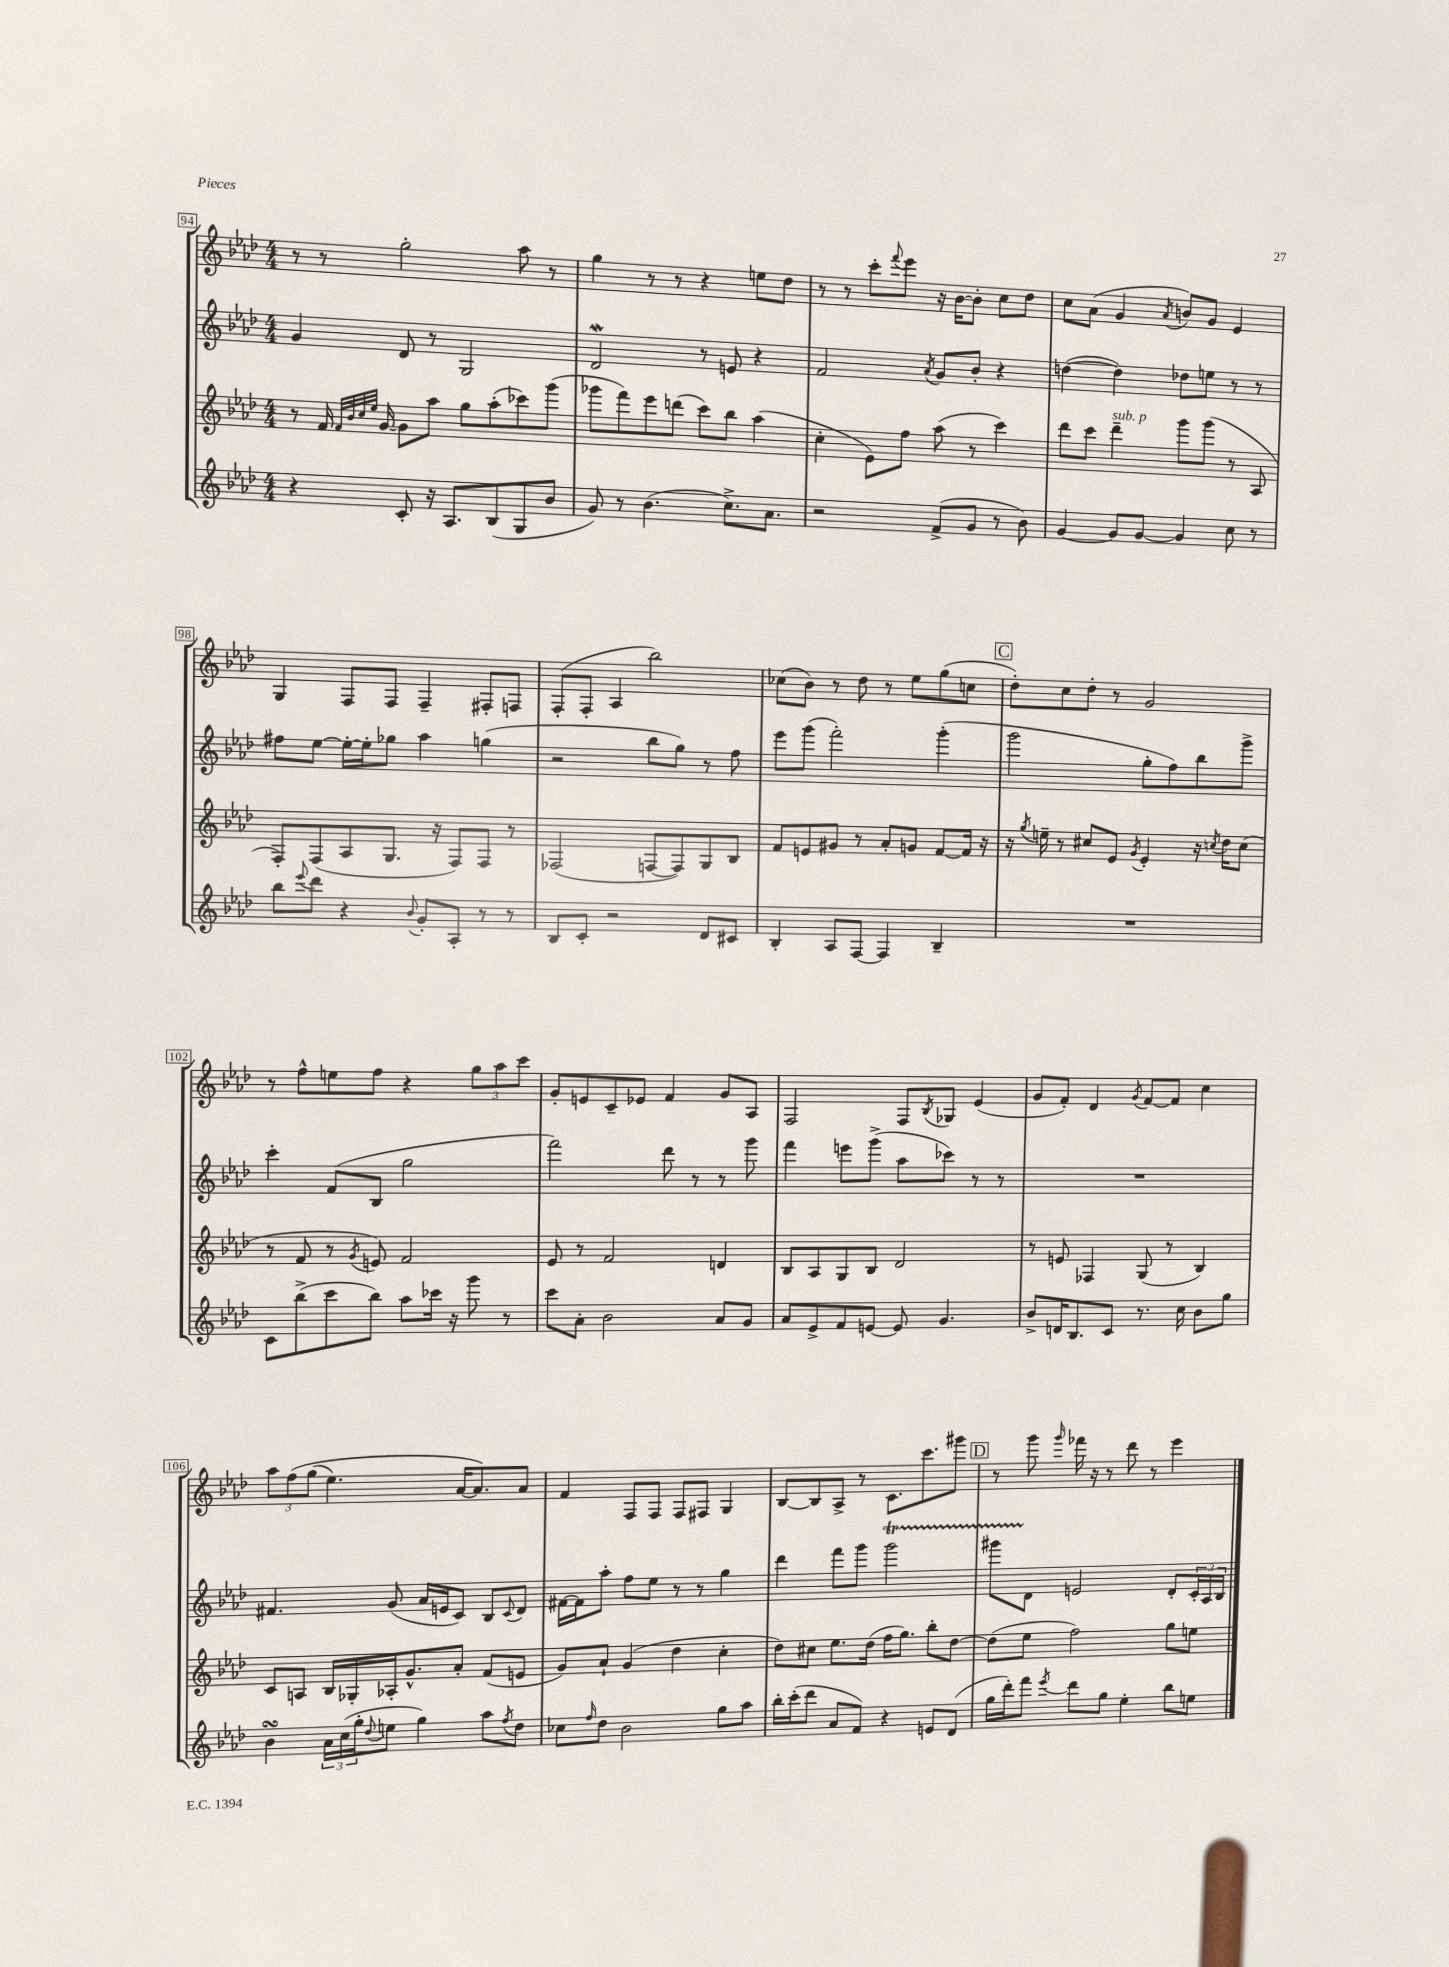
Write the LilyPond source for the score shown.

<<
\new StaffGroup <<
\new Staff = "s0" {
    \clef treble \key aes \major \numericTimeSignature \time 4/4
    r8 r8 g''2-. aes''8 r8 |
    g''4 r8 r8 r4 e''8 des''8 |
    r8 r8 c'''8-. \appoggiatura { f'''8 } ees'''8 r16 bes'16~ bes'8-. c''8 des''8 |
    c''8 aes'8( g'4 \acciaccatura { aes'8 } b'8) g'8 ees'4 |
    g4 f8 f8 f4-- fis8-. f8 |
    f8-.( f8-. aes4 bes''2) |
    ces''8( bes'8) r8 des''8 r8 ees''8 g''8( c''8 |
    \mark \markup { \box "C" } des''8-.) c''8 des''8-. r8 g'2 |
    r8 f''8-^ e''8 f''8 r4 \tuplet 3/2 { g''8 aes''8 c'''8 } |
    g'8-. e'8 c'8-- ees'8 f'4 g'8 aes8 |
    f2 f8 \acciaccatura { bes8 } ges8 ees'4( |
    g'8 f'8-.) des'4 \acciaccatura { g'8 } f'8~ f'8 c''4 |
    \tuplet 3/2 { aes''8 f''8\( g''8( } ees''4.) aes'16~ aes'8.\) aes'8 |
    f'4 f8 f8 f8 fis8 g4 |
    bes8~ bes8 aes8-> r8 c'8. c'''8. gis'''8 |
    \mark \markup { \box "D" } r8 g'''8 \grace { g'''16 } fes'''16 r16 r8 des'''8 r8 ees'''4 \bar "|." |
}
\new Staff = "s1" {
    \clef treble \key aes \major \numericTimeSignature \time 4/4
    g'4 des'8 r8 g2 |
    des'2\mordent r8 e'8 r4 |
    f'2 \acciaccatura { aes'8 } g'8 bes'8-. r4 |
    d''4~( d''4) des''8 e''8 r8 r8 |
    fis''8 ees''8~ ees''16~-. ees''16-. ges''8 aes''4 g''4( |
    r2 bes''8 g''8) r8 f''8 |
    ees'''8 g'''8( f'''2-.) g'''4-.( |
    \mark \markup { \box "C" } g'''2 g''8-. f''8) bes''8 g'''8-> |
    c'''4-. f'8( bes8 g''2 |
    f'''2) des'''8 r8 r8 g'''8 |
    f'''4 e'''8 g'''8->( aes''8 ces'''8) r8 r8 |
    R1 |
    fis'4. g'8( aes'16 e'16 c'8) bes8 \appoggiatura { c'8 } des'8 |
    fis'16~ fis'16 aes''8-. f''8 ees''8 r8 r8 g''4 |
    des'''4 f'''8 g'''8 g'''2\startTrillSpan |
    \mark \markup { \box "D" } gis'''8 des'8\stopTrillSpan e'2 des'8-. \tuplet 3/2 { c'16-. aes16 bes16 } \bar "|." |
}
\new Staff = "s2" {
    \clef treble \key aes \major \numericTimeSignature \time 4/4
    r8 f'16 \grace { f'32 bes'32 c''32 ees''32 } g'16~ g'8 aes''8 g''8 aes''8-.( ces'''8) g'''8( |
    ges'''8 f'''8) ees'''8 d'''8( c'''8) bes''8 aes''4( |
    c''4-. ees'8) f''8 aes''8( r8 c'''4) |
    des'''8 c'''8 des'''4--^\markup { \italic "sub. p" } g'''8 g'''8( r8 aes8 |
    f8-.) f8( aes8 g8. r16 f8) f8 r8 |
    fes2( f8~ f8) g8 bes8 |
    f'8 e'8 gis'8 r8 aes'8-. g'8 f'8~ f'16 r16 |
    \mark \markup { \box "C" } r16 \acciaccatura { g''8 } e''16-- r8 cis''8 ees'8 \acciaccatura { g'8 } ees'4-. r16 \acciaccatura { c''8 } des''16 c''8( |
    r8 f'8 r8 \acciaccatura { g'8 } e'8) f'2 |
    ees'8 r8 f'2 d'4 |
    bes8 aes8 g8 bes8 des'2 |
    r8 e'8 fes4 g8( r8 bes4) |
    c'8 a8 bes16 ges16-. aes16-. g'8.-^ aes'8-. f'8( e'8 |
    g'8) aes'8-! g'4( des''4 c''4-. |
    des''8) cis''8 ees''8. des''16( f''16 g''8.) bes''8-. des''8~ |
    \mark \markup { \box "D" } des''8( ees''8 f''2) g''8 e''8 \bar "|." |
}
\new Staff = "s3" {
    \clef treble \key aes \major \numericTimeSignature \time 4/4
    r4 c'8-. r16 aes8. bes8( g8 bes'8 |
    g'8) r8 bes'4.( c''8.->) aes'8. |
    r2 f'8->( g'8 r8 bes'8) |
    g'4~ g'8 g'8~ g'4 c''8 r8 |
    bes''8 \appoggiatura { ees'''8 } des'''8 r4 \appoggiatura { bes'8 } g'8-. aes8-. r8 r8 |
    bes8 c'8-. r2 des'8 cis'8 |
    bes4-. aes8 f8~ f4 bes4-- |
    \mark \markup { \box "C" } R1 |
    c'8 bes''8->( c'''8 bes''8) aes''8 ces'''16 r16 g'''8 r8 |
    c'''8 aes'8-. bes'2 aes'8 g'8 |
    aes'8 ees'8-> f'8 e'8~ e'8 g'4. |
    bes'8-> d'16 bes8. c'8 r8. c''16 bes'8 g''8 |
    bes'4\turn \tuplet 3/2 { aes'16 c''16( g''16-. } \appoggiatura { des''8 } e''8 g''4) aes''8 \acciaccatura { f''8 } des''8 |
    ces''8 \grace { f''16 } des''8 bes'2 g''8 aes''8 |
    bes''16-. c'''16-.( des'''8 aes'8 f'8) r4 e'8 des'8( |
    \mark \markup { \box "D" } g''16 des'''16-.) f'''8 \acciaccatura { ees'''8 } des'''8 g''8 ees''4-. bes''8 e''8 \bar "|." |
}
>>
>>
\layout { \context { \Score currentBarNumber = #94 \override BarNumber.stencil = #(make-stencil-boxer 0.1 0.3 ly:text-interface::print) } }
